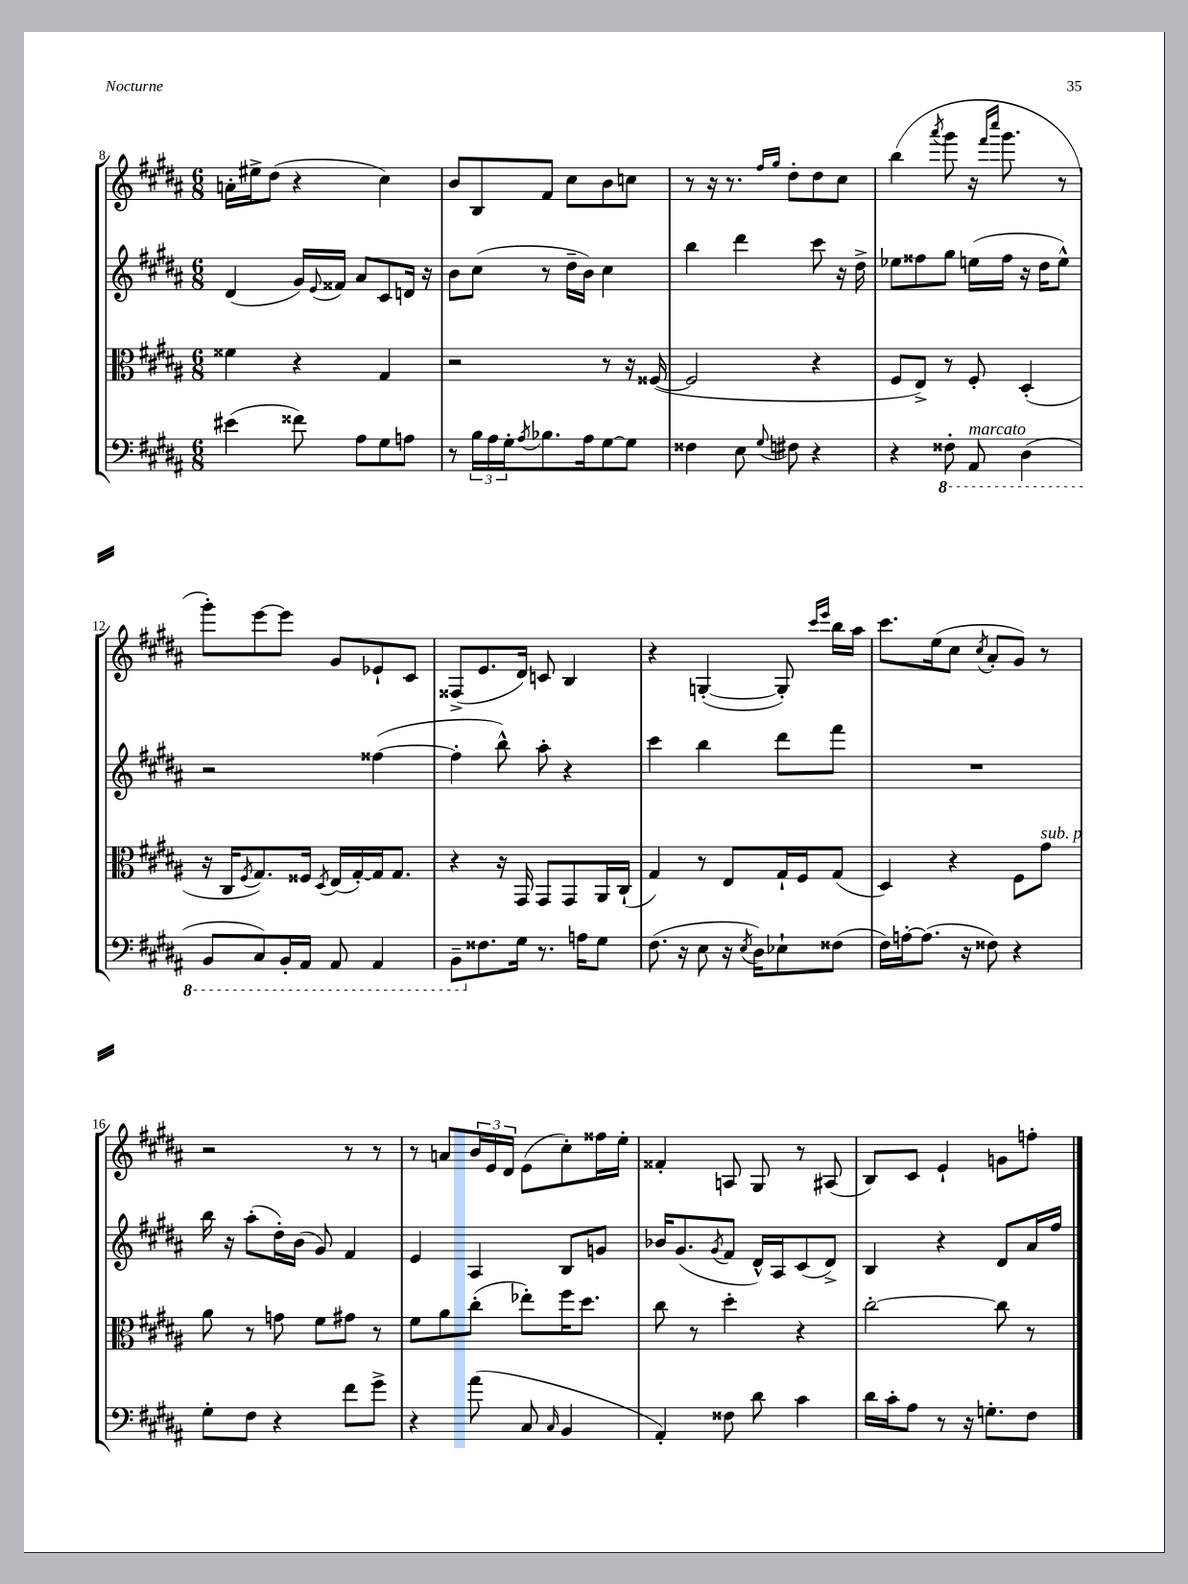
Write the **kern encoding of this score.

**kern	**kern	**kern	**kern
*staff4	*staff3	*staff2	*staff1
*clefF4	*clefC3	*clefG2	*clefG2
*k[f#c#g#d#a#]	*k[f#c#g#d#a#]	*k[f#c#g#d#a#]	*k[f#c#g#d#a#]
*M6/8	*M6/8	*M6/8	*M6/8
(4e#	4f##	(4d#	16a'
.	.	.	16ee#^
.	.	.	(8dd#
8f##)	4r	16g#)	4r
.	.	8qqe	.
.	.	16f##	.
8A#	.	8a#	.
8G#	4G#	8c#	4cc#)
8A	.	16d	.
.	.	16r	.
=	=	=	=
8r	2r	8b	8b
24B	.	(8cc#	8B
24A#	.	.	.
24G#'	.	.	.
8qA#	.	.	.
8.B-	.	8r	8f#
.	.	16dd#~	8cc#
16A#	.	16b)	.
[8G#	8r	4cc#	8b
8G#]	16r	.	8cc
.	([16F##	.	.
=	=	=	=
4F##	2F##]	4bb	8r
.	.	.	16r
.	.	.	8.r
8E	.	4ddd#	.
.	.	.	16qqff#
8qqG#	.	.	16qqgg#
8F#	.	.	8dd#'
4r	4r	8ccc#	8dd#
.	.	16r	8cc#
.	.	16dd#^	.
=	=	=	=
4r	8F#	8ee-	(4bb
.	8E^)	8ff##	.
.	.	.	8qaaa#
8FF##'	8r	8gg#	8ggg#
8AAA#	8F#'	(16ee	16r
.	.	.	16qqfff#
.	.	.	16qqcccc#
.	.	16ff##	8.ggg#
(4DD#	(4D#'	16r	.
.	.	16dd#	.
.	.	8ee^^)	8r
=	=	=	=
8BBB	16r	2r	8ggg#')
.	16C#	.	.
.	8qF#	.	.
8CC#)	8.G#)	.	[8eee
16BBB'	.	.	8eee]
16AAA#	16F##	.	.
.	8qD#	.	.
8AAA#	(16E	.	8g#
.	[16G#')	.	.
4AAA#	16G#]	([4ff##	8e-`
.	8.G#	.	.
.	.	.	8c#
=	=	=	=
8BBB~	4r	4ff##']	(8F##^
8.F##	.	.	8.e
.	16r	8bb^^)	.
16G#	16GG#	.	16d#)
8.r	8GG#	8aa#'	8c
.	8GG#	4r	4B
16A	.	.	.
8G#	16AA#	.	.
.	(16C#`	.	.
=	=	=	=
(8.F#	4G#)	4ccc#	4r
16r	.	.	.
8E	8r	4bb	([4G'
16r	8E	.	.
8qE	.	.	.
16D#)	.	.	.
8E-`	16G#`	8ddd#	8G'])
.	16F#	.	.
.	.	.	16qqccc#
.	.	.	16qqeee
(8F##	(8G#	8fff#	16bb
.	.	.	16aa#
=	=	=	=
16F#)	4D#)	2.r	8.ccc#
[16A'	.	.	.
(8.A]	.	.	.
.	.	.	(16ee
.	4r	.	8cc#
16r	.	.	.
.	.	.	8qcc#
8F##)	.	.	8a#'
4r	8F#	.	8g#)
.	8g#	.	8r
=	=	=	=
8G#'	8a#	16bb	2r
.	.	16r	.
8F#	8r	(8aa#'	.
4r	8g	16dd#')	.
.	.	(16b	.
.	8f#	8g#)	.
8f#	8g#	4f#	8r
8g#^	8r	.	8r
=	=	=	=
4r	8f#	4e	8r
.	8a#	.	8a
(8a#	(8cc#'	4A#	24b
.	.	.	24e
.	.	.	24d#
8C#	8ee-')	.	(8e
16qqC#	.	.	.
4BB	16ff#	8B	8cc#')
.	8.dd#	.	.
.	.	8g	16ff##
.	.	.	16ee'
=	=	=	=
4AA#')	8cc#	16b-	4f##'
.	.	(8.g#	.
.	8r	.	.
.	.	8qg#	.
8F##	4dd#'	8f#	8A
8d#	.	16d#^^)	8G#
.	.	16A#	.
4c#	4r	(8c#	8r
.	.	8d#^)	(8A#
=	=	=	=
16d#	[2cc#'	4B	8B)
16c#'	.	.	.
8A#	.	.	8c#
8r	.	4r	4e`
16r	.	.	.
8.G'	.	.	.
.	8cc#]	8d#	8g
8F#	8r	16a#	8ff'
.	.	16ff#	.
==	==	==	==
*-	*-	*-	*-
